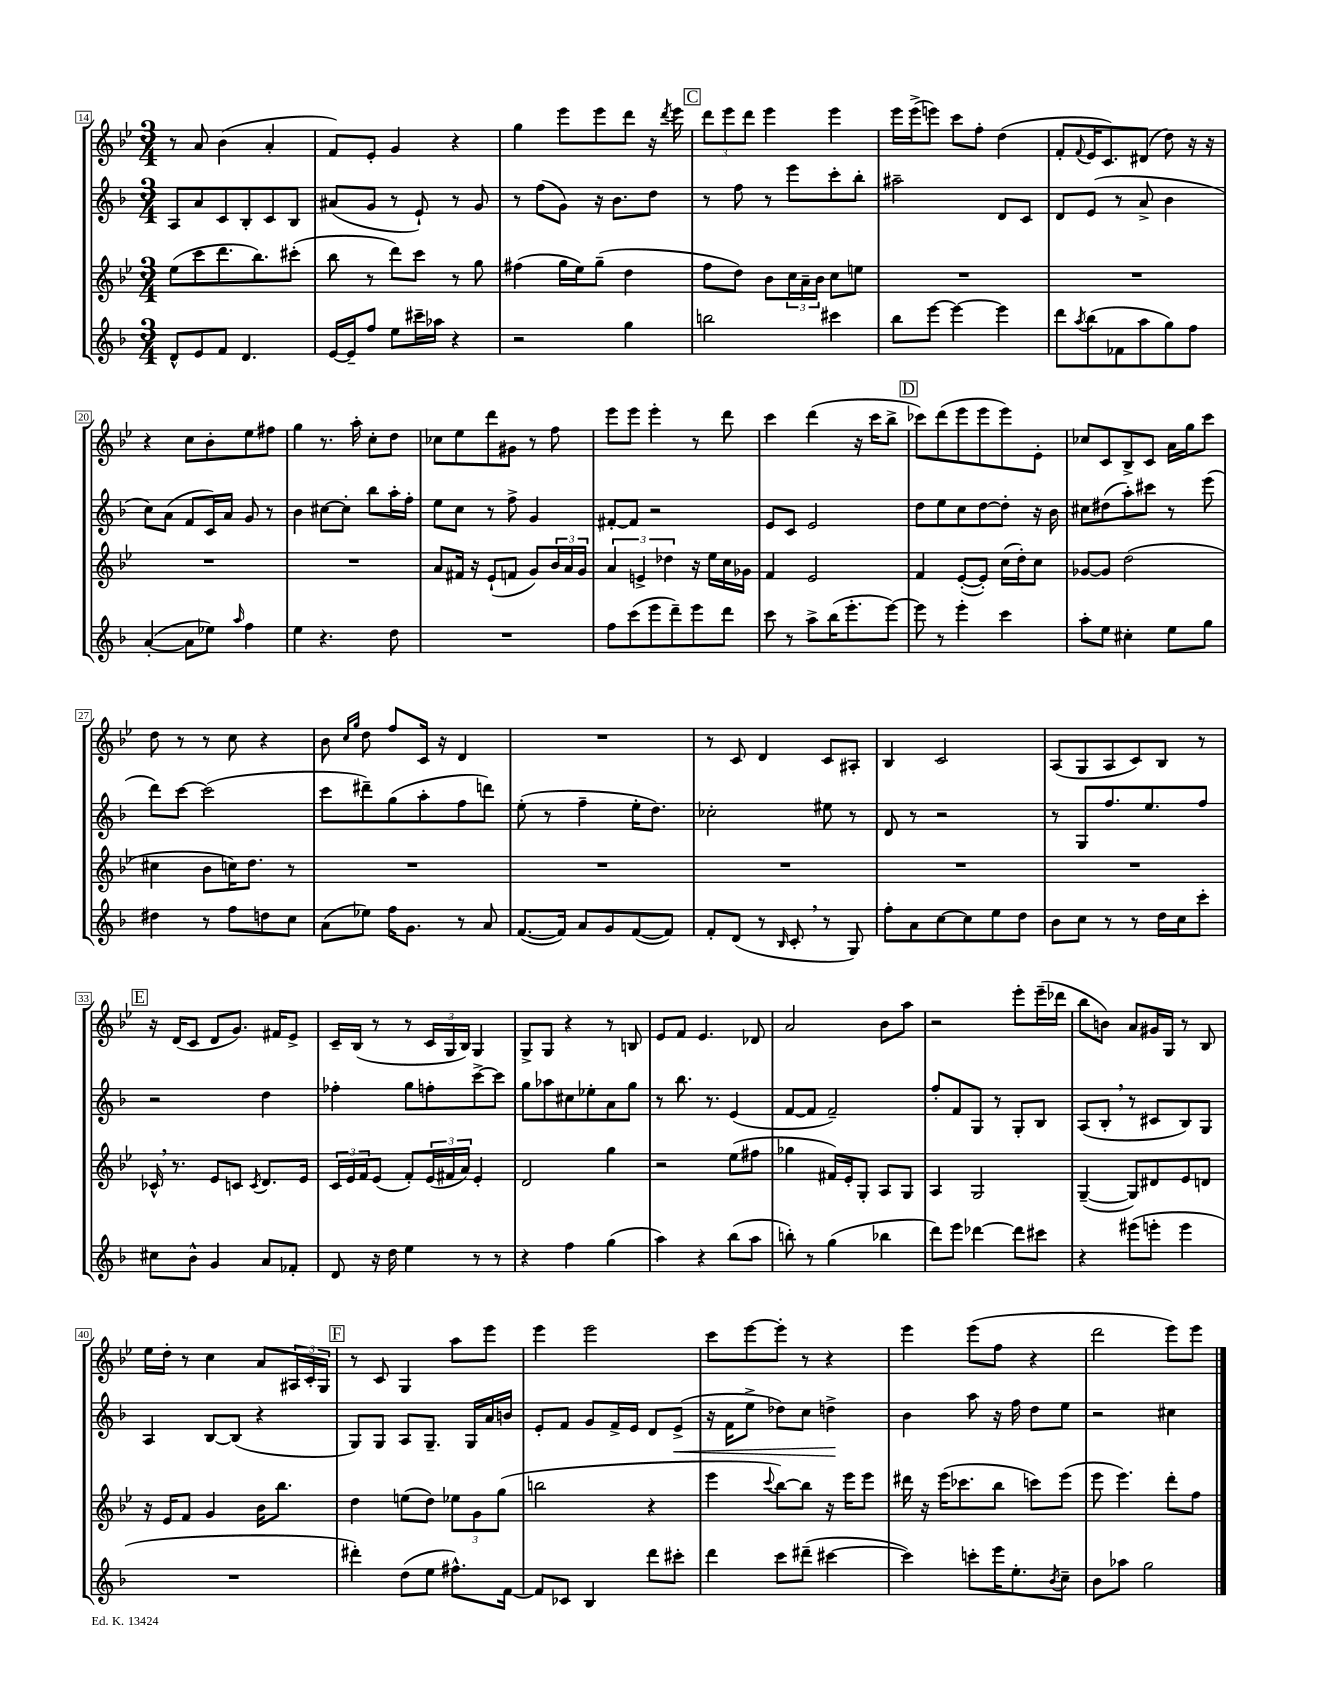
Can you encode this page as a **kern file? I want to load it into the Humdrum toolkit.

**kern	**kern	**kern	**kern
*staff4	*staff3	*staff2	*staff1
*clefG2	*clefG2	*clefG2	*clefG2
*k[b-]	*k[b-e-]	*k[b-]	*k[b-e-]
*M3/4	*M3/4	*M3/4	*M3/4
8d^^	(8ee-	8A	8r
8e	8ccc	8a	8a
8f	8.ddd	8c	(4b-
4.d	.	8B-'	.
.	8.bb-)	.	.
.	.	8c	4a'
.	(8ccc#'	8B-	.
=	=	=	=
[16e	8bb-	(8a#	8f)
16e~]	.	.	.
8ff	8r	8g	8e-'
8ee	8ddd)	8r	4g
16ccc#~	8ccc	8e`)	.
16aa-	.	.	.
4r	8r	8r	4r
.	8gg	8g	.
=	=	=	=
2r	(4ff#	8r	4gg
.	.	(8ff	.
.	16gg	8g)	8eee-
.	16ee-)	.	.
.	(8gg~	16r	8eee-
.	.	8.b-	.
4gg	4dd	.	8ddd
.	.	8dd	16r
.	.	.	8qddd
.	.	.	16eee-
=	=	=	=
2bb	8ff	8r	12ddd
.	.	.	12eee-
.	8dd)	8ff	.
.	.	.	12ddd
.	8b-	8r	4eee-
.	24cc	8eee	.
.	24a~	.	.
.	24b-	.	.
4ccc#	8cc	8ccc'	4eee-
.	8ee	8bb-'	.
=	=	=	=
8bb-	2.r	2aa#~	16eee-
.	.	.	(16eee-^
[8eee	.	.	8eee)
4eee_	.	.	8ccc
.	.	.	8ff'
4eee]	.	8d	(4dd
.	.	8c	.
=	=	=	=
8ddd	2.r	8d	8f'
8qaa	.	.	8qqf
(8bb-	.	(8e	16e-
.	.	.	8.c)
8f-	.	8r	.
8aa	.	8a^	(8d#
8gg)	.	4b-	8dd)
8ff	.	.	16r
.	.	.	16r
=	=	=	=
([4a'	2.r	8cc)	4r
.	.	(8a	.
8a]	.	8f	8cc
8ee-)	.	16c)	8b-'
.	.	16a	.
16qqaa	.	.	.
4ff	.	8g	8ee-
.	.	8r	8ff#
=	=	=	=
4ee	2.r	4b-	4gg
4.r	.	[8cc#	8.r
.	.	8cc#']	.
.	.	.	16aa'
.	.	8bb-	8cc'
8dd	.	16aa'	8dd
.	.	16ff'	.
=	=	=	=
2.r	8a	8ee	8cc-
.	16f#	8cc	8ee-
.	16r	.	.
.	(8e-`	8r	8ddd
.	8f	8ff^	8g#
.	8g)	4g	8r
.	24b-	.	8ff
.	24a	.	.
.	24g	.	.
=	=	=	=
8ff	6a	[8f#'	8eee-
(8ccc	.	8f#]	8eee-
.	6e^	.	.
8eee	.	2r	4eee-'
.	6dd-	.	.
8ddd~)	.	.	.
8eee	16r	.	8r
.	16ee-	.	.
8ddd	16cc	.	8ddd
.	16g-	.	.
=	=	=	=
8ccc	4f	8e	4ccc
8r	.	8c	.
8aa^	2e-	2e	(4ddd
(16bb-	.	.	.
8.eee'	.	.	.
.	.	.	16r
.	.	.	16ccc
[8eee)	.	.	8bb-^
=	=	=	=
8eee]	4f	8dd	8ccc-)
8r	.	8ee	(8ddd
4eee'	([8e-'	8cc	8eee-
.	8e-'])	[8dd	8eee-
4ccc	(16cc	8dd']	8eee-)
.	16dd')	.	.
.	8cc	16r	8e-'
.	.	16b-	.
=	=	=	=
8aa'	[8g-	8cc#	8cc-
8ee	8g-]	(8dd#	8c
4cc#'	(2dd	8aa')	8B-^
.	.	8ccc#	8c
8ee	.	8r	16a
.	.	.	16gg
8gg	.	(8eee	8ccc
=	=	=	=
4dd#	4cc#	8ddd)	8dd
.	.	[8ccc	8r
8r	8b-	(2ccc]	8r
8ff	16cc)	.	8cc
.	8.dd	.	.
8dd	.	.	4r
8cc	8r	.	.
=	=	=	=
(8a	2.r	8ccc	8b-
.	.	.	16qqcc
.	.	.	16qqgg
8ee-)	.	8ddd#~)	8dd
16ff	.	(8gg	8ff
8.g	.	.	.
.	.	8aa'	16c
.	.	.	16r
8r	.	8ff	4d
8a	.	8ddd)	.
=	=	=	=
([8.f	2.r	(8ee'	2.r
.	.	8r	.
16f])	.	.	.
8a	.	4ff~	.
8g	.	.	.
([8f	.	16ee'	.
.	.	8.dd)	.
8f])	.	.	.
=	=	=	=
8f'	2.r	2cc-'	8r
(8d	.	.	8c
8r	.	.	4d
16qqB-	.	.	.
8c'	.	.	.
8r	.	8ee#	8c
8G)	.	8r	8A#'
=	=	=	=
8ff'	2.r	8d	4B-
8a	.	8r	.
[8cc	.	2r	2c
8cc]	.	.	.
8ee	.	.	.
8dd	.	.	.
=	=	=	=
8b-	2.r	8r	(8A
8cc	.	8G	8G
8r	.	8.ff	8A
8r	.	.	8c)
.	.	8.ee	.
16dd	.	.	8B-
16cc	.	.	.
8ccc'	.	8ff	8r
=	=	=	=
8cc#	16c-^^	2r	16r
.	8.r	.	(16d
8b-^^	.	.	8c
4g	8e-	.	8d
.	8c	.	8.g)
.	8qc	.	.
8a	8.d	4dd	.
.	.	.	16f#
8f-'	.	.	8e-^
.	16e-	.	.
=	=	=	=
8d	24c	4ff-'	16c~
.	24e-	.	.
.	.	.	(16B-
.	24f	.	.
16r	(8e-	.	8r
16dd	.	.	.
4ee	8f')	8gg	8r
.	(24e-	8ff'	24c
.	24f#	.	24G
.	24a)	.	24B-)
8r	4e-'	[8ccc^	4G
8r	.	8ccc]	.
=	=	=	=
4r	2d	8gg	8G^
.	.	8aa-	8G
4ff	.	8cc#	4r
.	.	8ee-'	.
(4gg	4gg	8a	8r
.	.	8gg	8B
=	=	=	=
4aa)	2r	8r	8e-
.	.	8.bb-	8f
4r	.	.	4.e-
.	.	8.r	.
(8bb-	(8ee-	(4e	.
8aa	8ff#	.	8d-
=	=	=	=
8bb')	4gg-	[8f	2a
8r	.	8f]	.
(4gg	16f#)	2f~)	.
.	16e-'	.	.
.	8G'	.	.
4bb-	8A	.	8b-
.	8G	.	8aa
=	=	=	=
8ddd)	4A	8ff'	2r
8eee	.	8f	.
[4ddd-	2G	8G	.
.	.	8r	.
8ddd-]	.	8G'	8eee-'
8ccc#	.	8B-	(16eee-~
.	.	.	16ddd-
=	=	=	=
4r	([4G~	(8A	8bb-
.	.	8B-'	8b)
(8eee#	8G])	8r	8a
8eee'	8d#	8c#	16g#
.	.	.	16G
4eee	8e-	8B-)	8r
.	8d	8G	8B-
=	=	=	=
2.r	16r	4A	16ee-
.	16e-	.	16dd'
.	8f	.	8r
.	4g	[8B-	4cc
.	.	(8B-]	.
.	16b-	4r	8a
.	8.bb-	.	.
.	.	.	24A#
.	.	.	24c'
.	.	.	24G
=	=	=	=
4ddd#')	4dd	8G)	8r
.	.	8G	8c
(8dd	(8ee	8A	4G
8ee	8dd)	8.G~	.
8.ff#^^)	12ee-	.	8aa
.	.	16G	.
.	12g	.	.
.	.	16a	8eee-
.	(12gg	.	.
[16f	.	16b	.
=	=	=	=
8f]	2bb	8e'	4eee-
8c-	.	8f	.
4B-	.	8g	2eee-
.	.	16f^	.
.	.	16e	.
8ddd	4r	8d	.
8ccc#'	.	(8e^	.
=	=	=	=
4ddd	4eee-	16r	8ccc
.	.	16f	.
.	.	8ee^	[8eee-
.	8qqccc	.	.
8ccc	[8bb-)	8dd-)	8eee-']
(8ddd#~	8bb-]	8cc	8r
[4ccc#	16r	4dd^	4r
.	16eee-	.	.
.	8eee-	.	.
=	=	=	=
4ccc#])	16ddd#	4b-	4eee-
.	16r	.	.
.	(16eee-	.	.
.	8.ccc-	.	.
8ccc'	.	8aa	(8eee-
16eee	8bb-	16r	8ff
8.ee'	.	16ff	.
.	8ccc)	8dd	4r
8qb-	.	.	.
8cc~	(8eee-	8ee	.
=	=	=	=
8b-	8eee-	2r	2ddd
8aa-	4.eee-)	.	.
2gg	.	.	.
.	8ddd'	4cc#	8eee-)
.	8ff	.	8eee-
==	==	==	==
*-	*-	*-	*-
